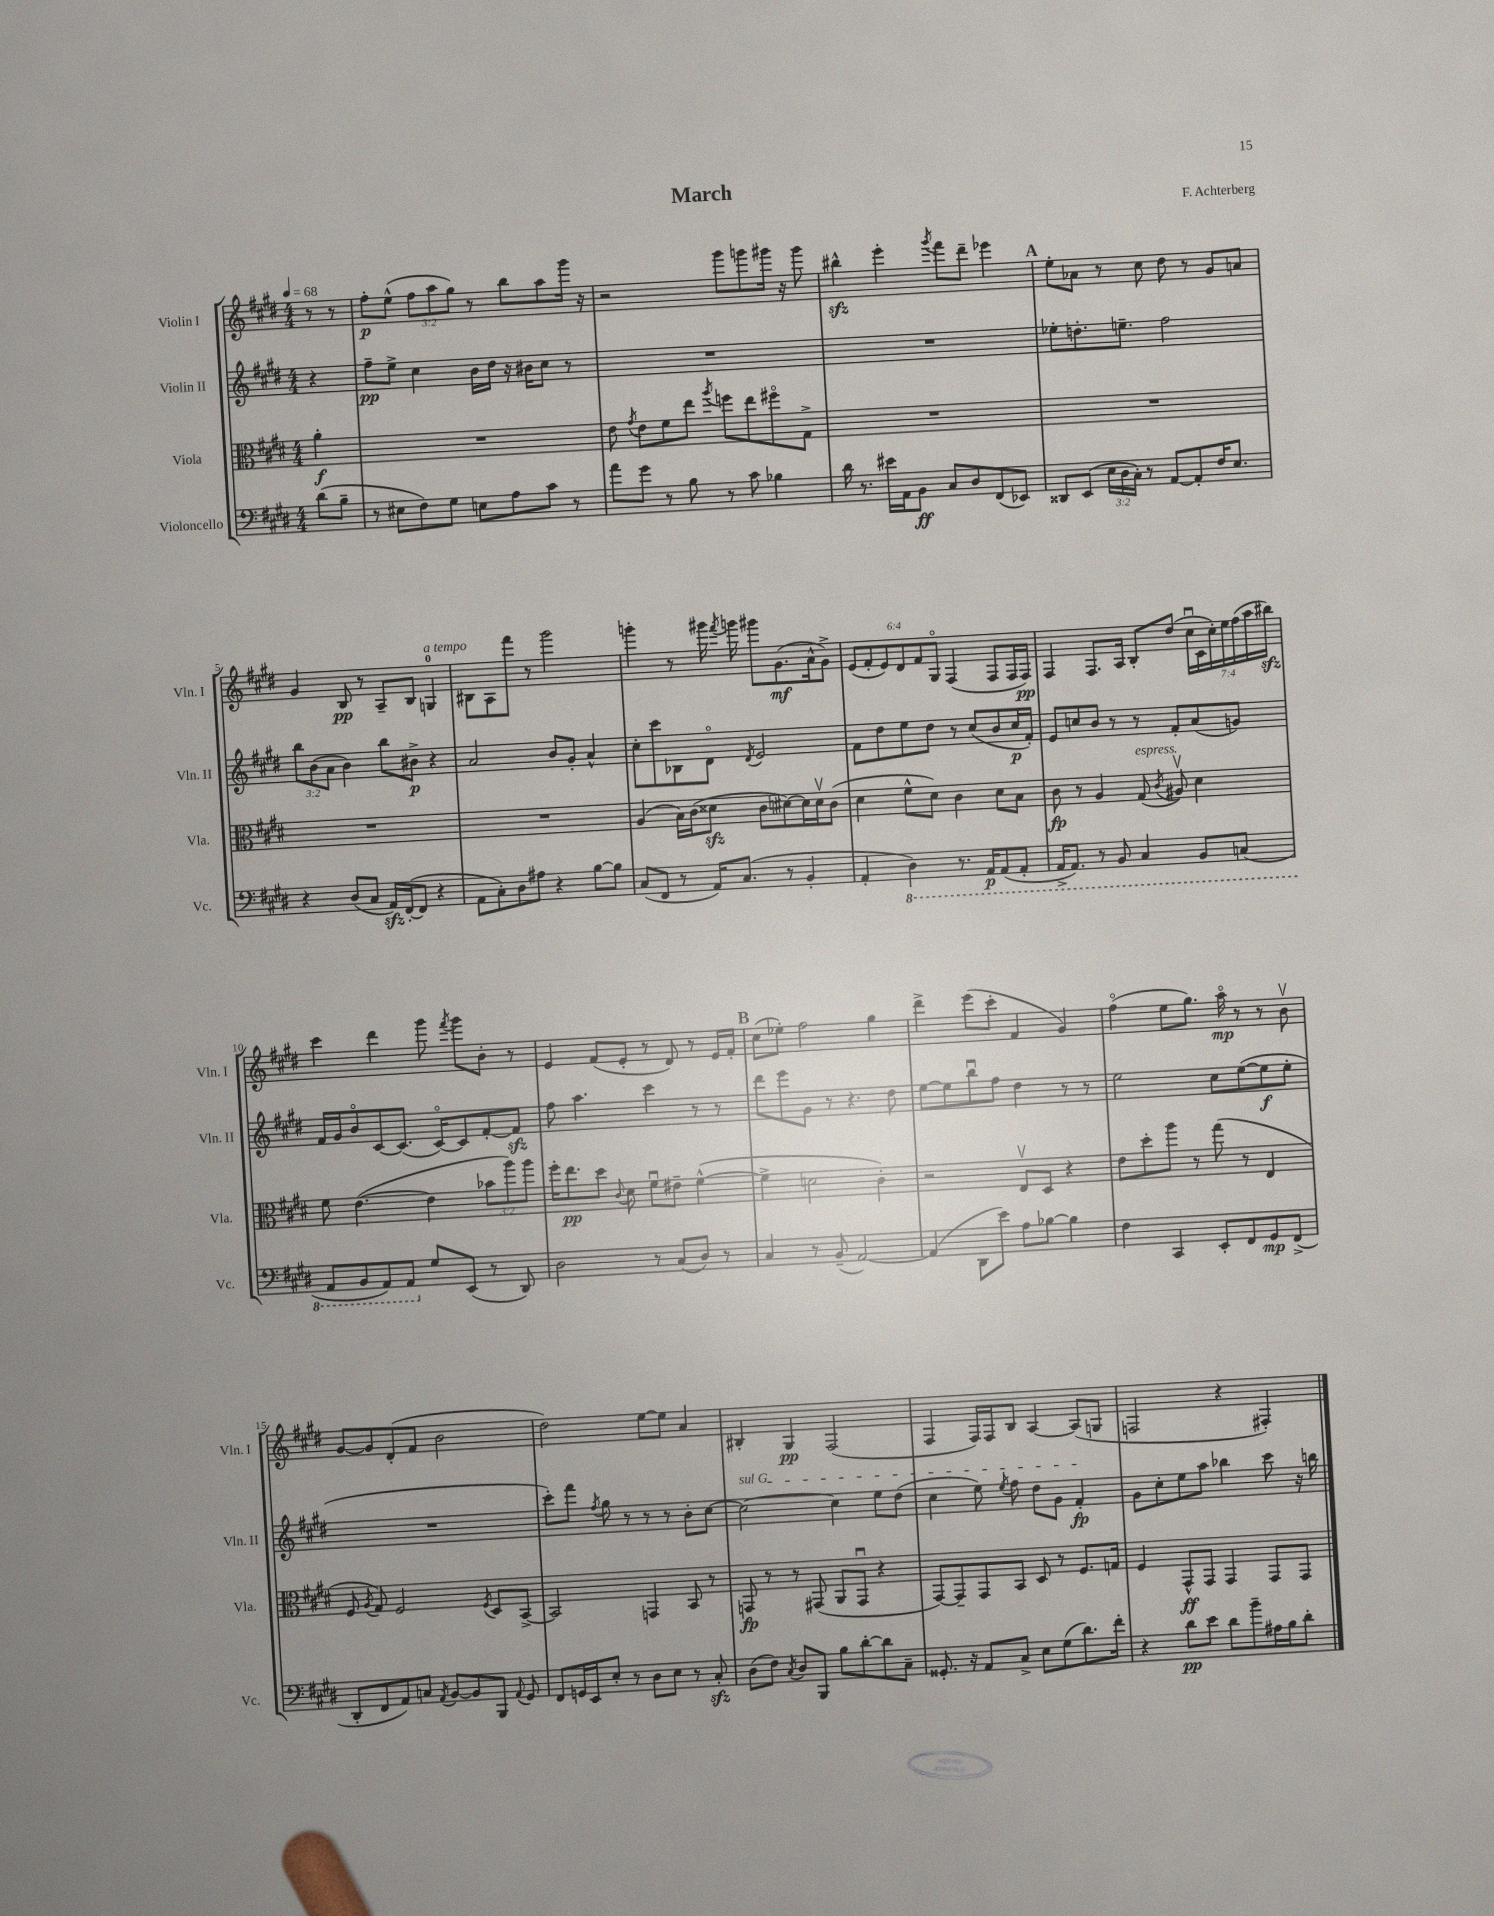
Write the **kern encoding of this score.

**kern	**kern	**kern	**kern
*staff4	*staff3	*staff2	*staff1
*clefF4	*clefC3	*clefG2	*clefG2
*k[f#c#g#d#]	*k[f#c#g#d#]	*k[f#c#g#d#]	*k[f#c#g#d#]
*M4/4	*M4/4	*M4/4	*M4/4
*MM68	*MM68	*MM68	*MM68
(8d#	4a'	4r	8r
8B~	.	.	8r
=	=	=	=
8r	1r	8ff#~	8ff#'
8E#	.	8ee^	(8ee^^
8F#)	.	4cc#	12ff#
.	.	.	12aa
8G#	.	.	.
.	.	.	12gg#)
8E	.	16b	8r
.	.	16dd#	.
8A	.	16r	8bb
.	.	16b#	.
8c#	.	8cc#	8aa
8r	.	8r	16ggg#
.	.	.	16r
=	=	=	=
8a	8e	1r	2r
.	8qg#	.	.
8g#	8e	.	.
8r	8f#	.	.
8B	8ee	.	.
.	8qaa	.	.
8r	8ff	.	8ggg#
8c#	8ee	.	8ggg
4B-	8ff#o	.	16ggg#
.	.	.	16r
.	8G#^	.	8ggg#
=	=	=	=
16d#	1r	1r	4bb#^^
8.r	.	.	.
16e#	.	.	4eee'
16AA	.	.	.
8BB	.	.	.
.	.	.	8qggg#
8C#	.	.	8fff#
8D#	.	.	8ddd#~
(8FF#	.	.	4eee-
8EE-)	.	.	.
=	=	=	=
8DD##	1r	8ee-'	8ee'
(8EE	.	8.dd'	8a-
24E	.	.	8r
24D#	.	.	.
.	.	8.ee~	.
24C#')	.	.	.
8r	.	.	8cc#
[8AA	.	2ff#	8dd#
8AA']	.	.	8r
16F#	.	.	8g#
8.E	.	.	.
.	.	.	8a
=	=	=	=
4r	1r	12bb	4g#
.	.	(12b	.
.	.	12a	.
(8D#	.	4b)	8B
8C#	.	.	8r
16AA)	.	8bb	8A~
([16FF#'	.	.	.
8FF#]	.	8b#^	8B
4r	.	4r	4G
=	=	=	=
8AA	1r	2a	8B#
8C#')	.	.	8A
8D#	.	.	8fff#
8A#	.	.	8r
4r	.	8b	2ggg#
.	.	8g#'	.
[8B	.	4a^^	.
8B]	.	.	.
=	=	=	=
(8C#	(4A	8cc#'	4ggg'
8FF#	.	8ccc#	.
8r	16B)	8B-	8r
.	(16c#	.	.
16AA)	8d##	8d#o	16ggg#
.	.	.	8qfff#
(8.C#	.	.	16ggg
.	.	8qd#	.
.	8c#	2e	8ggg#
8r	[8d#)	.	(8.g#
4BB'	16d#]	.	.
.	16d#v	.	16a^^
.	(8c#	.	8g#^)
=	=	=	=
4AA'	4d#	8f#	(12e
.	.	.	12f#'
.	.	8dd#	.
.	.	.	12e)
4DD#)	8f#^^	8ee	12d#
.	.	.	12f#
.	8d#)	8dd#	.
.	.	.	12G#o
8.r	4c#	8r	(4F#
.	.	(8cc#	.
16AAA	.	.	.
(8AAA	8d#	8b	8F#
8AAA'	8B	16cc#	16F#
.	.	16f#')	16F#)
=	=	=	=
16AAA^	8c#	8e	4F#
8.AAA)	.	.	.
.	8r	8cc	.
8r	4A	8b	8.F#
8BBB	.	8r	.
.	.	.	16A
4CC#	(8G#	8r	8B'
.	8qc#	.	.
.	8A#v)	8f#'	(8dd#
8BBB	4d#	(8a	28cc#u
.	.	.	28c#
.	.	.	28cc#')
.	.	.	28ee
(8CC	.	8g)	.
.	.	.	(28ff#
.	.	.	28aa
.	.	.	28bb#)
=	=	=	=
8AAA	8f#	16f#	4ccc#
.	.	16g#	.
8BBB	([4.e	8bo	.
8AAA)	.	[8c#	4ddd#
8AAA	.	(8.c#]	.
8G#	4e]	.	8ggg#
.	.	[16c#o)	.
.	.	.	8qfff#
(8EE	.	8c#]	8ggg#
8r	12b-	[8f#'	8b'
.	12aa)	.	.
8DD#)	.	8f#]	8r
.	12aa	.	.
=	=	=	=
2D#	16ff#'	8ff#	4e
.	8.ee	.	.
.	.	4.aa	.
.	8dd#	.	(8f#
.	8qqc#	.	.
.	8d#	.	8e'
8r	8f#u	4ccc#	8r
(8C#	8e#~	.	8d#)
8D#)	([4f#^^	8r	8r
8r	.	8r	16e
.	.	.	16f#'
=	=	=	=
4C#	4f#^]	8ddd#	(8cc#
.	.	8eee	8ee-')
8r	2d	8g#	2ff#
(8BB~	.	8r	.
[2AA)	.	4.r	.
.	4c#')	.	4gg#
.	.	8dd#	.
=	=	=	=
(4AA]	2r	[8ee	4ddd#^
.	.	8ee]	.
8DD#	.	8bbu	(8eee
8e)	.	8ff#	8ccc#'
8A	8Ev	4dd#	4f#
[8B-	8D#	.	.
4B-]	4r	8r	4g#)
.	.	8r	.
=	=	=	=
4F#	8e	2ee	(4ff#o
.	8dd#'	.	.
4CC#	8aa	.	8ee
.	8r	.	8.gg#)
8EE'	(8gg#	8cc#	.
.	.	.	16aao
8FF#	8r	([8ee	8r
8GG#	4E	8ee]	8r
(8FF#^	.	8ee'	8bv
=	=	=	=
8DD#'	8F#	1r	[8g#
.	8qA	.	.
8FF#	8G#)	.	8g#]
8AA)	2F#	.	(8d#'
8C	.	.	8f#
8qAA	.	.	.
[8BB	.	.	2b
8BB]	.	.	.
.	8qF#	.	.
8BBB	8D#	.	.
8qqAA	.	.	.
8GG#	[8BB^	.	.
=	=	=	=
8FF#	2BB]	8ccc#')	2dd#)
16GG	.	8fff#	.
16EE	.	.	.
.	.	8qff#	.
8E'	.	8gg#	.
8r	.	8r	.
8D#	4GG	8r	[8ee
8E	.	8r	8ee]
8r	8BB	8b'	4a
8C#'	8r	[8cc#	.
=	=	=	=
(8D#	8GG	2cc#_	4B#'
8F#)	8r	.	.
8qC#	.	.	.
8D#	8r	.	4G#
8BBB	(8GG#	.	.
8B	8AA	4cc#]	(2F#
[8d#'	8GG#u	.	.
8d#]	4r	8ee	.
8C#~	.	(8dd#	.
=	=	=	=
8.GG##'	[8GG#)	4cc#	4F#
.	8GG#~]	.	.
16r	.	.	.
8AA	8GG#	8ee)	16F#)
.	.	.	16F#
.	.	8qee	.
8C#^	8BB	8ff#	8B
8E	8D#	8dd#	[4A
(8G#	8r	8g#	.
8.d#)	8.F#	4f#'	(8A]
.	.	.	8G
16f#'	16G	.	.
=	=	=	=
4r	4F#	8g#	2F
.	.	8cc#'	.
8d#	8GG#^^	8ee	.
8e	8GG#	8aa	.
8d#	4GG#	4bb-	4r
8b~	.	.	.
16A#	8GG#	8ccc#	4F#')
16B	.	.	.
8d#'	8GG#	16r	.
.	.	16bb	.
==	==	==	==
*-	*-	*-	*-
